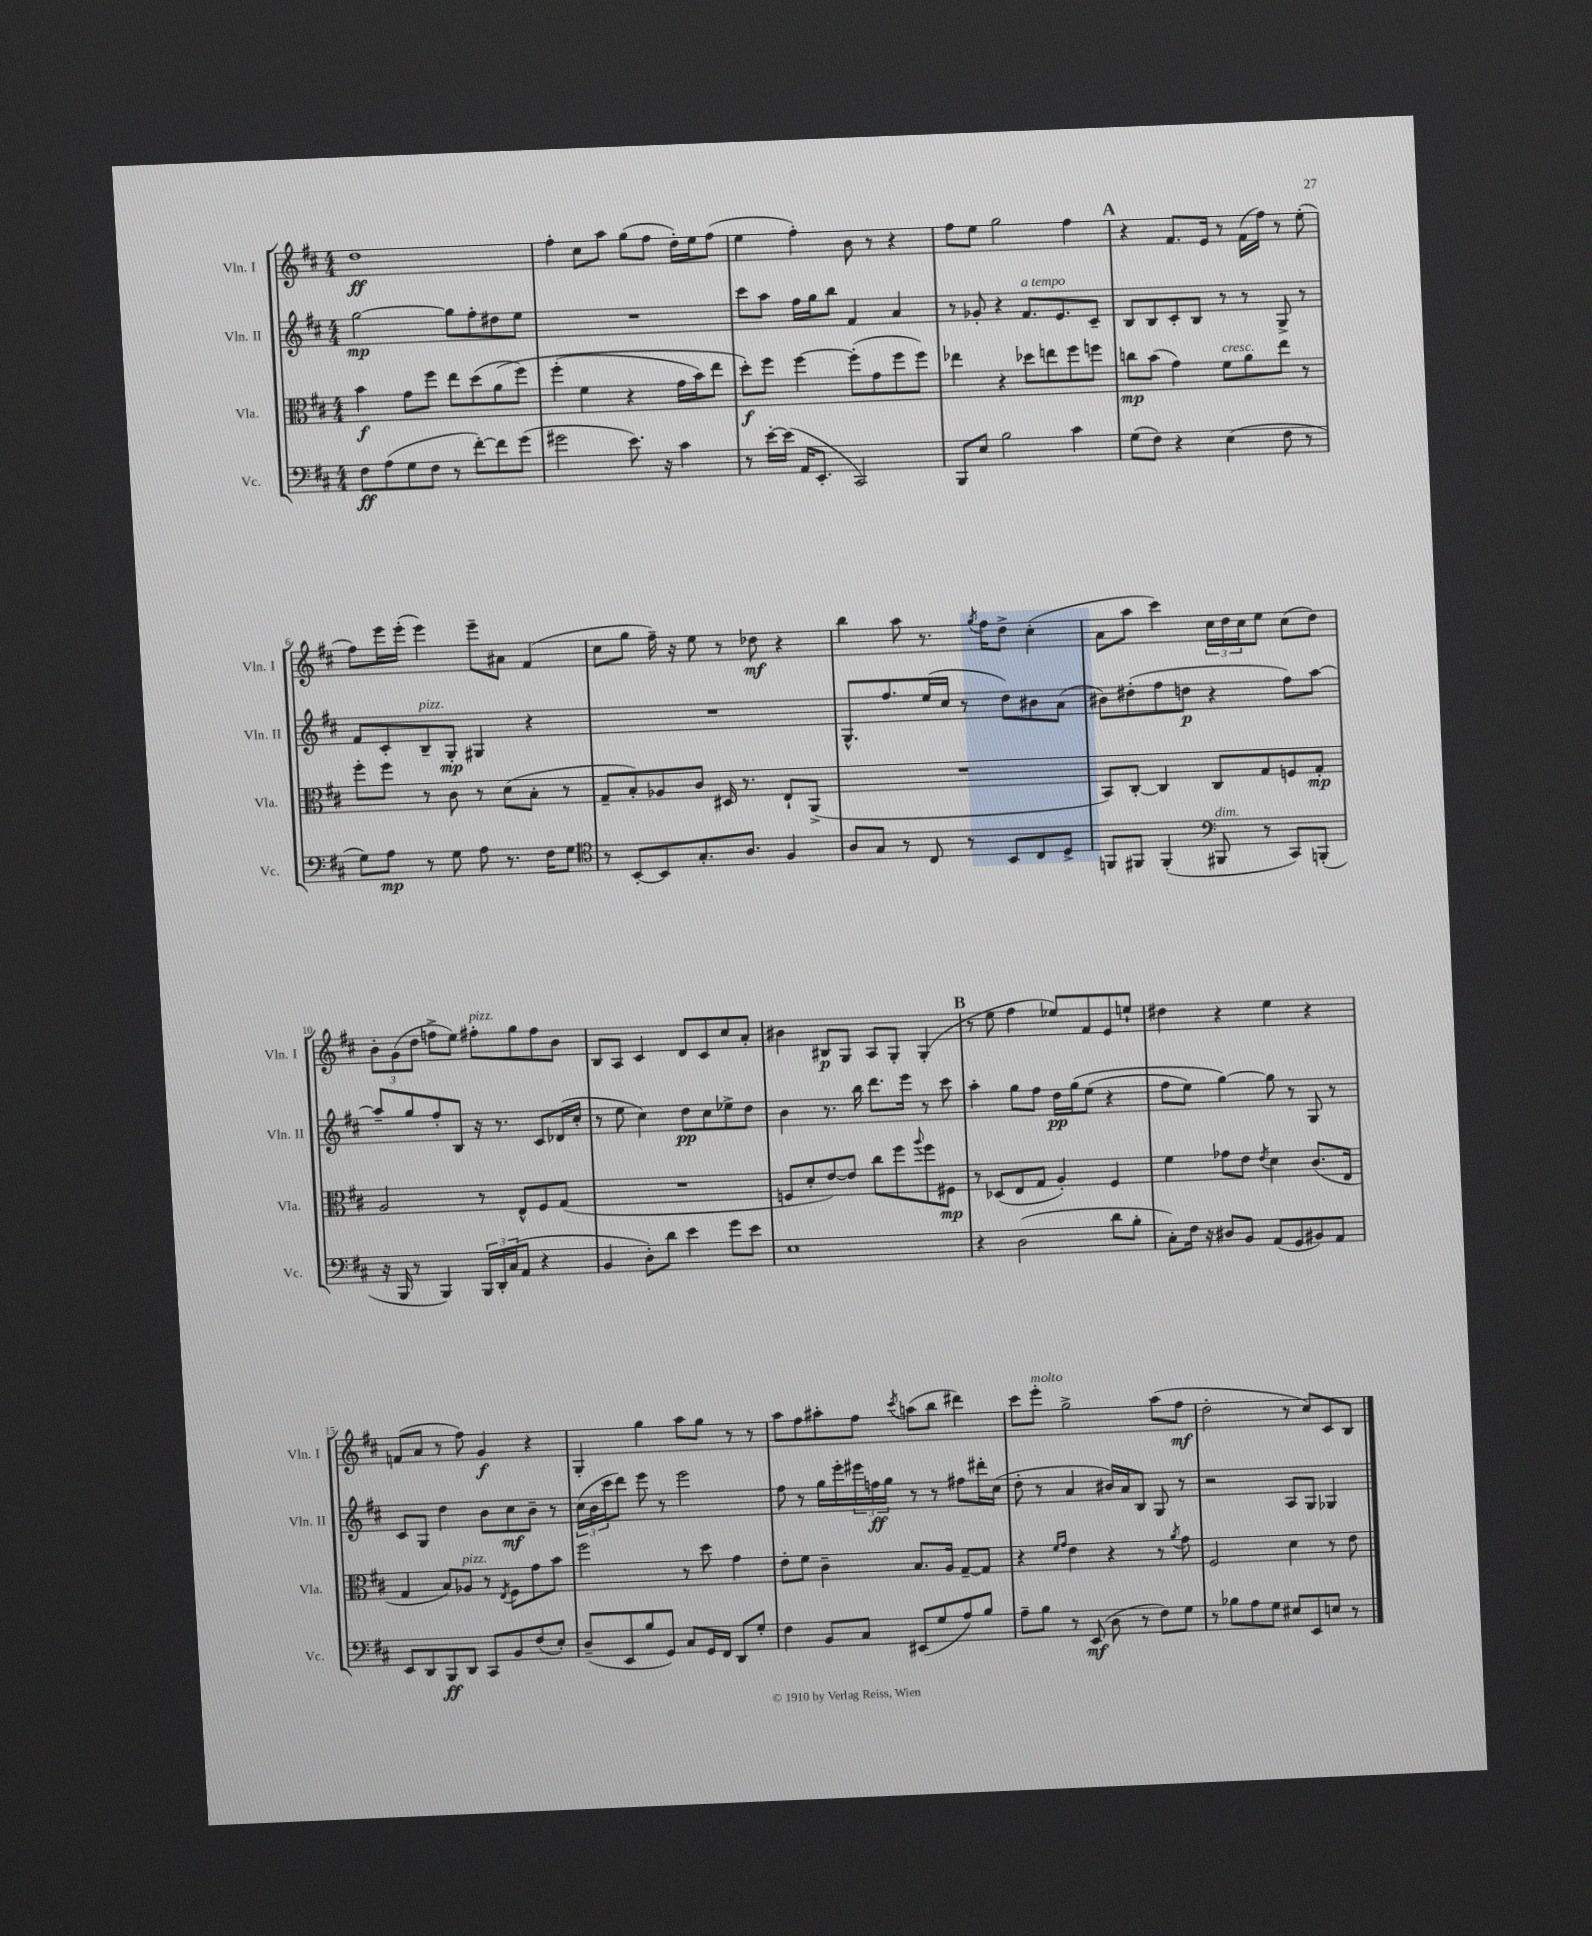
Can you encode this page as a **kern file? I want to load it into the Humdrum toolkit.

**kern	**kern	**kern	**kern
*staff4	*staff3	*staff2	*staff1
*clefF4	*clefC3	*clefG2	*clefG2
*k[f#c#]	*k[f#c#]	*k[f#c#]	*k[f#c#]
*M4/4	*M4/4	*M4/4	*M4/4
8F#	4b	[2gg	1dd
(8A	.	.	.
8G	8g	.	.
8F#	8ff#	.	.
8r	8ee	8gg]	.
[8f#')	(8dd	8ff#'	.
8f#]	&(8a	8dd#	.
(8g	8ff#)	8ee	.
=	=	=	=
2g#	(4ff#'	1r	4ff#'
.	4f#	.	8cc#
.	.	.	8aa
8.e)	4r	.	(8gg
.	.	.	8ff#
16r	.	.	.
4c#	16g	.	16dd')
.	16b)	.	16ee
.	8ee	.	(8ff#
=	=	=	=
8r	8dd'&)	8ccc#	4ee
[16e'	8ff#	8aa	.
(16e]	.	.	.
16AA	[4ff#	16ff#	4ff#')
8.EE'	.	16gg	.
.	.	8bb	.
2CC#)	(8ff#']	4f#	8b
.	8g	.	8r
.	8ff#	4a	4r
.	8ff#)	.	.
=	=	=	=
8BBB	4ee-	8r	8ff#
8E	.	8g-'	8ee
2B	4r	4r	2gg
.	8dd-	8.f#	.
.	8ee	.	.
.	.	8.e	.
4c#	8ff#	.	4ff#
.	8ff	8c#~	.
=	=	=	=
(8G	8cc	8B	4r
8F#)	(8b	8B	.
4r	4g)	8c#'	8.f#
.	.	8B	.
.	.	.	16e
(4E	8f#	8r	8r
.	8a	8r	(16f#
.	.	.	16ff#)
8F#	8ee	8G^	8r
8r	8r	8r	(8ee'
=	=	=	=
8G)	8ff#'	8f#	8ff#)
8A	8ff#	8c#'	16eee
.	.	.	(16eee'
8r	8r	8B~	4eee)
8G	8c#	8G'	.
8A	8r	4G#	8eee~
8.r	(8d	.	8a#
.	8B'	4r	(4f#
16F#	.	.	.
8G	8r	.	.
=	=	=	=
*clefC4	*	*	*
8r	8G~	1r	8cc#
[8BB'	8B')	.	8gg
8BB]	8A-	.	16ff#~)
.	.	.	16r
8.G'	8c#	.	8ee
.	16D#	.	8r
8.A	8.r	.	.
.	.	.	8dd-
4F#	8E`	.	4r
.	(8AA^	.	.
=	=	=	=
8A	1r	8.G^^	4bb
8G	.	.	.
.	.	8.ff#	.
8r	.	.	8aa
8C#	.	(16ee	8.r
.	.	16cc#	.
8r	.	8r	.
.	.	.	8qgg
.	.	.	16ff#
8BB	.	8dd)	8dd^
8C#	.	8b#	(4cc#'
8D^	.	(8a	.
=	=	=	=
8FF	8BB)	8b#)	8a
8FF#	[8C#'	(8dd#'	8aa
(4FF#'	4C#]	8ff#	4ccc#)
.	.	8dd	.
*clefF4	*	*	*
8BBB#	8C#	4r	24cc#
.	.	.	24dd
.	.	.	24cc#
8r	8G	.	8ee
8CC#)	8F	8ff#)	(8cc#
(8BBB'	8G'	[8aa	8dd)
=	=	=	=
16r	2A	8aa~]	12b'
16BBB	.	.	.
.	.	.	(12g
8r	.	8gg	.
.	.	.	12dd
4BBB)	.	8ff#'	8ff^
.	.	8B	8ee)
24BBB	8r	16r	8ff#'
24DD'	.	.	.
.	.	8.r	.
(24C#	.	.	.
8AA	8E^^	.	8gg
4r	8F#	8c#	8ff#
.	(8G	(16d-	8b
.	.	16cc#'	.
=	=	=	=
4BB	1r	8r	8B
.	.	8ee	8A
8D')	.	4cc#)	4c#
8d	.	.	.
4e	.	8dd	8d
.	.	8cc#	8c#
8g	.	8ee-^	8cc#
8e	.	8dd	8a'
=	=	=	=
1E	8F	4b	4b#
.	8d'	.	.
.	[8e)	8.r	8B#
.	8e]	.	8G
.	.	16bb	.
.	8cc#	8.ddd	8A
.	8ff#	.	8G'
.	.	16eee	.
.	8qqaa	.	.
.	8ff#	8r	(4G'
.	8F#	8ccc#	.
=	=	=	=
4r	8r	4aa'	8r
.	(8D-	.	8ee
(2D	8E	8gg	4ff#
.	8G	8ff#	.
.	4A')	16dd	8ee-)
.	.	&(16gg	.
.	.	(8ee	8f#
8d	4F#	4r	8e
8B'	.	.	8ee`
=	=	=	=
8C#')	4f#	8ff#	4dd#
16F#	.	8ee)	.
16r	.	.	.
8D#	8g-	[4gg&)	4r
8BB	8e	.	.
.	8qe	.	.
(8AA	4d	8gg]	4ee
8GG	.	8r	.
8BB#)	(8.c#	8G	4r
8AA	.	8r	.
.	16E	.	.
=	=	=	=
8EE	4G	8c#	(8f
8DD	.	8G	8a
8BBB	8B)	4dd	8r
8DD	8A-	.	8ff#)
8CC#	8r	8b	4g
.	8qE	.	.
8BB	8F#	8cc#	.
(8F#	8g	8b~	4r
8E')	8b	8r	.
=	=	=	=
(8D~	2ff#	(24cc#	4G'
.	.	24b	.
.	.	24ccc#	.
8EE	.	8ddd)	.
8B	.	8eee	4gg
8GG)	.	8r	.
8C#	8r	2eee	8aa
16GG	8dd	.	8gg
16FF#	.	.	.
8DD	4g	.	8r
8G'	.	.	8r
=	=	=	=
4F#	8e'	8ff#	8aa
.	8f#	8r	8ff#
8BB	4c#~	16gg	8aa#'
.	.	16eee'	.
8C#	.	24eee#	8ff#
.	.	24ff	.
.	.	24gg	.
.	.	.	8qccc#
(8EE#	8.B	8r	(8aa
8G	.	8r	8bb
.	16A	.	.
8A)	[8G~	8ff#	4ddd#)
8B	8G]	16ddd#'	.
.	.	(16cc#	.
=	=	=	=
8A~	4r	8dd'	8ccc#
8B	.	8r	8eee'
.	16qqf#	.	.
.	16qqg	.	.
8r	4e	4a	2gg^
(8EE	.	.	.
8D	4r	16b#)	.
.	.	16a	.
8r	.	8B	.
8F#)	8r	8G	(8aa
.	8qa	.	.
8G	8g	8r	8ff#
=	=	=	=
8r	2F#	2r	2dd'
8B-	.	.	.
8A	.	.	.
8G	.	.	.
8E#	4d	8A	8r
8EE	.	8G	8cc#)
8E	8r	4G-	8c#
8r	8e	.	8B
==	==	==	==
*-	*-	*-	*-
